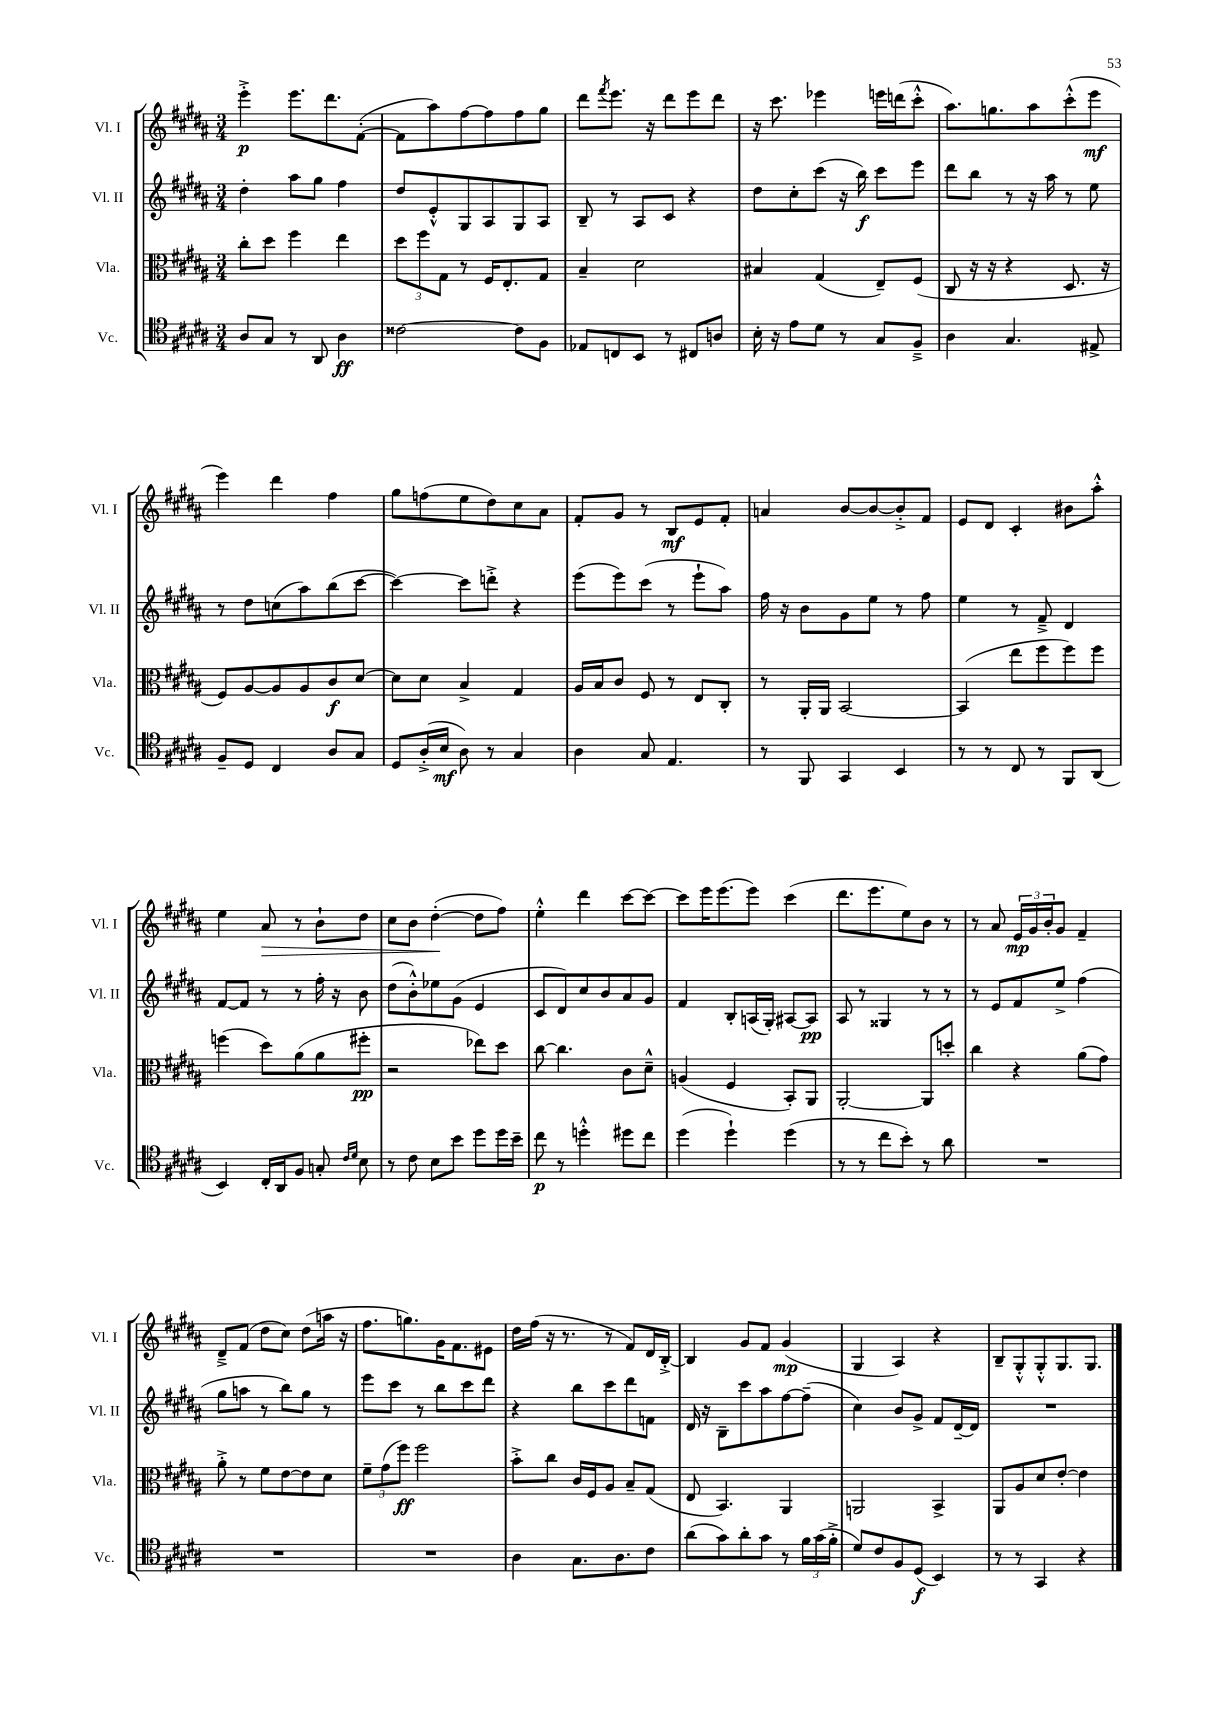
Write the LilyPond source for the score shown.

<<
\new StaffGroup <<
\new Staff = "s0" \with { instrumentName = "Vl. I" shortInstrumentName = "Vl. I" } {
    \clef treble \key b \major \numericTimeSignature \time 3/4
    e'''4-.->\p e'''8. dis'''8. fis'8~-.( |
    fis'8 ais''8) fis''8~ fis''8 fis''8 gis''8 |
    dis'''8 \acciaccatura { fis'''8 } e'''8. r16 dis'''8 e'''8 dis'''8 |
    r16 cis'''8. ees'''4 e'''16 d'''16( cis'''8-.-^ |
    ais''8.) g''8. ais''8 cis'''8-.-^( e'''8\mf |
    e'''4) dis'''4 fis''4 |
    gis''8 f''8( e''8 dis''8) cis''8 ais'8 |
    fis'8-. gis'8 r8 b8\mf e'8 fis'8-. |
    a'4 b'8~ b'8~ b'8-.-> fis'8 |
    e'8 dis'8 cis'4-. bis'8 ais''8-.-^ |
    e''4 ais'8\> r8 b'8-! dis''8 |
    cis''8 b'8 dis''4~-.\!( dis''8 fis''8) |
    e''4-.-^ dis'''4 cis'''8~ cis'''8~ |
    cis'''8 e'''16 e'''8.( e'''8) cis'''4( |
    dis'''8. e'''8. e''8) b'8 r8 |
    r8 ais'8 \tuplet 3/2 { e'16\mp gis'16 b'16-. } gis'8 fis'4-- |
    dis'8---> fis'8( dis''8 cis''8) dis''8( a''16 r16 |
    fis''8. g''8.) gis'16 fis'8. eis'8 |
    dis''16 fis''16( r16 r8. r8 fis'8) dis'16 b16~-.-> |
    b4 gis'8 fis'8 gis'4\mp( |
    gis4 ais4) r4 |
    b8-- gis8-.-^ gis8-.-^ gis8. gis8. \bar "|." |
}
\new Staff = "s1" \with { instrumentName = "Vl. II" shortInstrumentName = "Vl. II" } {
    \clef treble \key b \major \numericTimeSignature \time 3/4
    dis''4-. ais''8 gis''8 fis''4 |
    dis''8 e'8-.-^ gis8 ais8 gis8 ais8 |
    b8-- r8 ais8 cis'8 r4 |
    dis''8 cis''8-. cis'''8( r16 b''16\f) cis'''8 e'''8 |
    dis'''8 b''8 r8 r16 ais''16 r8 e''8 |
    r8 dis''8 c''8( ais''8) b''8( cis'''8~ |
    cis'''4~) cis'''8 d'''8-.-> r4 |
    e'''8( e'''8) cis'''8( r8 e'''8-! ais''8) |
    fis''16 r16 b'8 gis'8 e''8 r8 fis''8 |
    e''4 r8 fis'8---> dis'4 |
    fis'8~ fis'8 r8 r8 fis''16-. r16 b'8 |
    dis''8( b'8-.-^) ees''8 gis'8( e'4 |
    cis'8 dis'8) cis''8 b'8 ais'8 gis'8 |
    fis'4 b8-. a16( gis16-.) ais8~ ais8\pp |
    ais8 r8 gisis4 r8 r8 |
    r8 e'8 fis'8 e''8-> fis''4( |
    gis''8 a''8 r8 b''8) gis''8 r8 |
    e'''8 cis'''8 r8 b''8 cis'''8 dis'''8 |
    r4 b''8 cis'''8 dis'''8 f'8 |
    dis'16 r16 b8-- cis'''8 ais''8 fis''8~ fis''8--( |
    cis''4) b'8 gis'8-> fis'8 dis'16~-- dis'16 |
    R2. \bar "|." |
}
\new Staff = "s2" \with { instrumentName = "Vla." shortInstrumentName = "Vla." } {
    \clef alto \key b \major \numericTimeSignature \time 3/4
    cis''8-. dis''8 fis''4 e''4 |
    \tuplet 3/2 { dis''8 fis''8 gis8 } r8 fis16 e8.-. gis8 |
    b4-- dis'2 |
    bis4 gis4( e8--) fis8( |
    cis8 r16 r16 r4 dis8. r16 |
    fis8) ais8~ ais8 ais8 cis'8\f dis'8~ |
    dis'8 dis'8 b4-> gis4 |
    ais16 b16 cis'8 fis8 r8 e8 cis8-. |
    r8 ais,16-. ais,16 b,2~ |
    b,4( e''8 fis''8 fis''8) fis''8 |
    f''4( dis''8) ais'8( ais'8 fis''8-.\pp |
    r2 ees''8) dis''8 |
    cis''8~ cis''4. cis'8 dis'8---^ |
    a4( fis4 b,8-.) ais,8 |
    ais,2~-. ais,8 d''8-. |
    cis''4 r4 ais'8( gis'8) |
    ais'8-.-> r8 fis'8 e'8~ e'8 dis'8 |
    \tuplet 3/2 { fis'8-- gis'8( fis''8\ff) } fis''2 |
    b'8-.-> cis''8 cis'16 fis16 ais8 b8-- gis8( |
    e8 b,4.) ais,4 |
    a,2 b,4-> |
    ais,8 ais8 dis'8 e'8~-. e'4 \bar "|." |
}
\new Staff = "s3" \with { instrumentName = "Vc." shortInstrumentName = "Vc." } {
    \clef tenor \key b \major \numericTimeSignature \time 3/4
    ais8 gis8 r8 ais,8 ais4\ff |
    cisis'2~ cisis'8 fis8 |
    ees8 c8 b,8 r8 cis8 a8 |
    b16-. r16 e'8 dis'8 r8 gis8 fis8---> |
    ais4 gis4. eis8-> |
    fis8-- dis8 cis4 ais8 gis8 |
    dis8 ais16-.->( b16\mf ais8) r8 gis4 |
    ais4 gis8 e4. |
    r8 fis,8 gis,4 b,4 |
    r8 r8 cis8 r8 fis,8 ais,8( |
    b,4) cis16-. ais,16 fis8 g8-. \grace { cis'16 dis'16 } b8 |
    r8 cis'8 b8 b'8 dis''8 dis''16 b'16-- |
    cis''8\p r8 d''4-.-^ dis''8 cis''8 |
    dis''4( dis''4-!) dis''4( |
    r8 r8 cis''8 b'8-.) r8 ais'8 |
    R2. |
    R2. |
    R2. |
    ais4 gis8. ais8. cis'8 |
    ais'8( gis'8) ais'8-. gis'8 r8 \tuplet 3/2 { fis'16 gis'16( fis'16-.-> } |
    dis'8) cis'8 fis8 dis8\f( b,4) |
    r8 r8 gis,4 r4 \bar "|." |
}
>>
>>
\layout { \context { \Score \remove "Bar_number_engraver" } }
